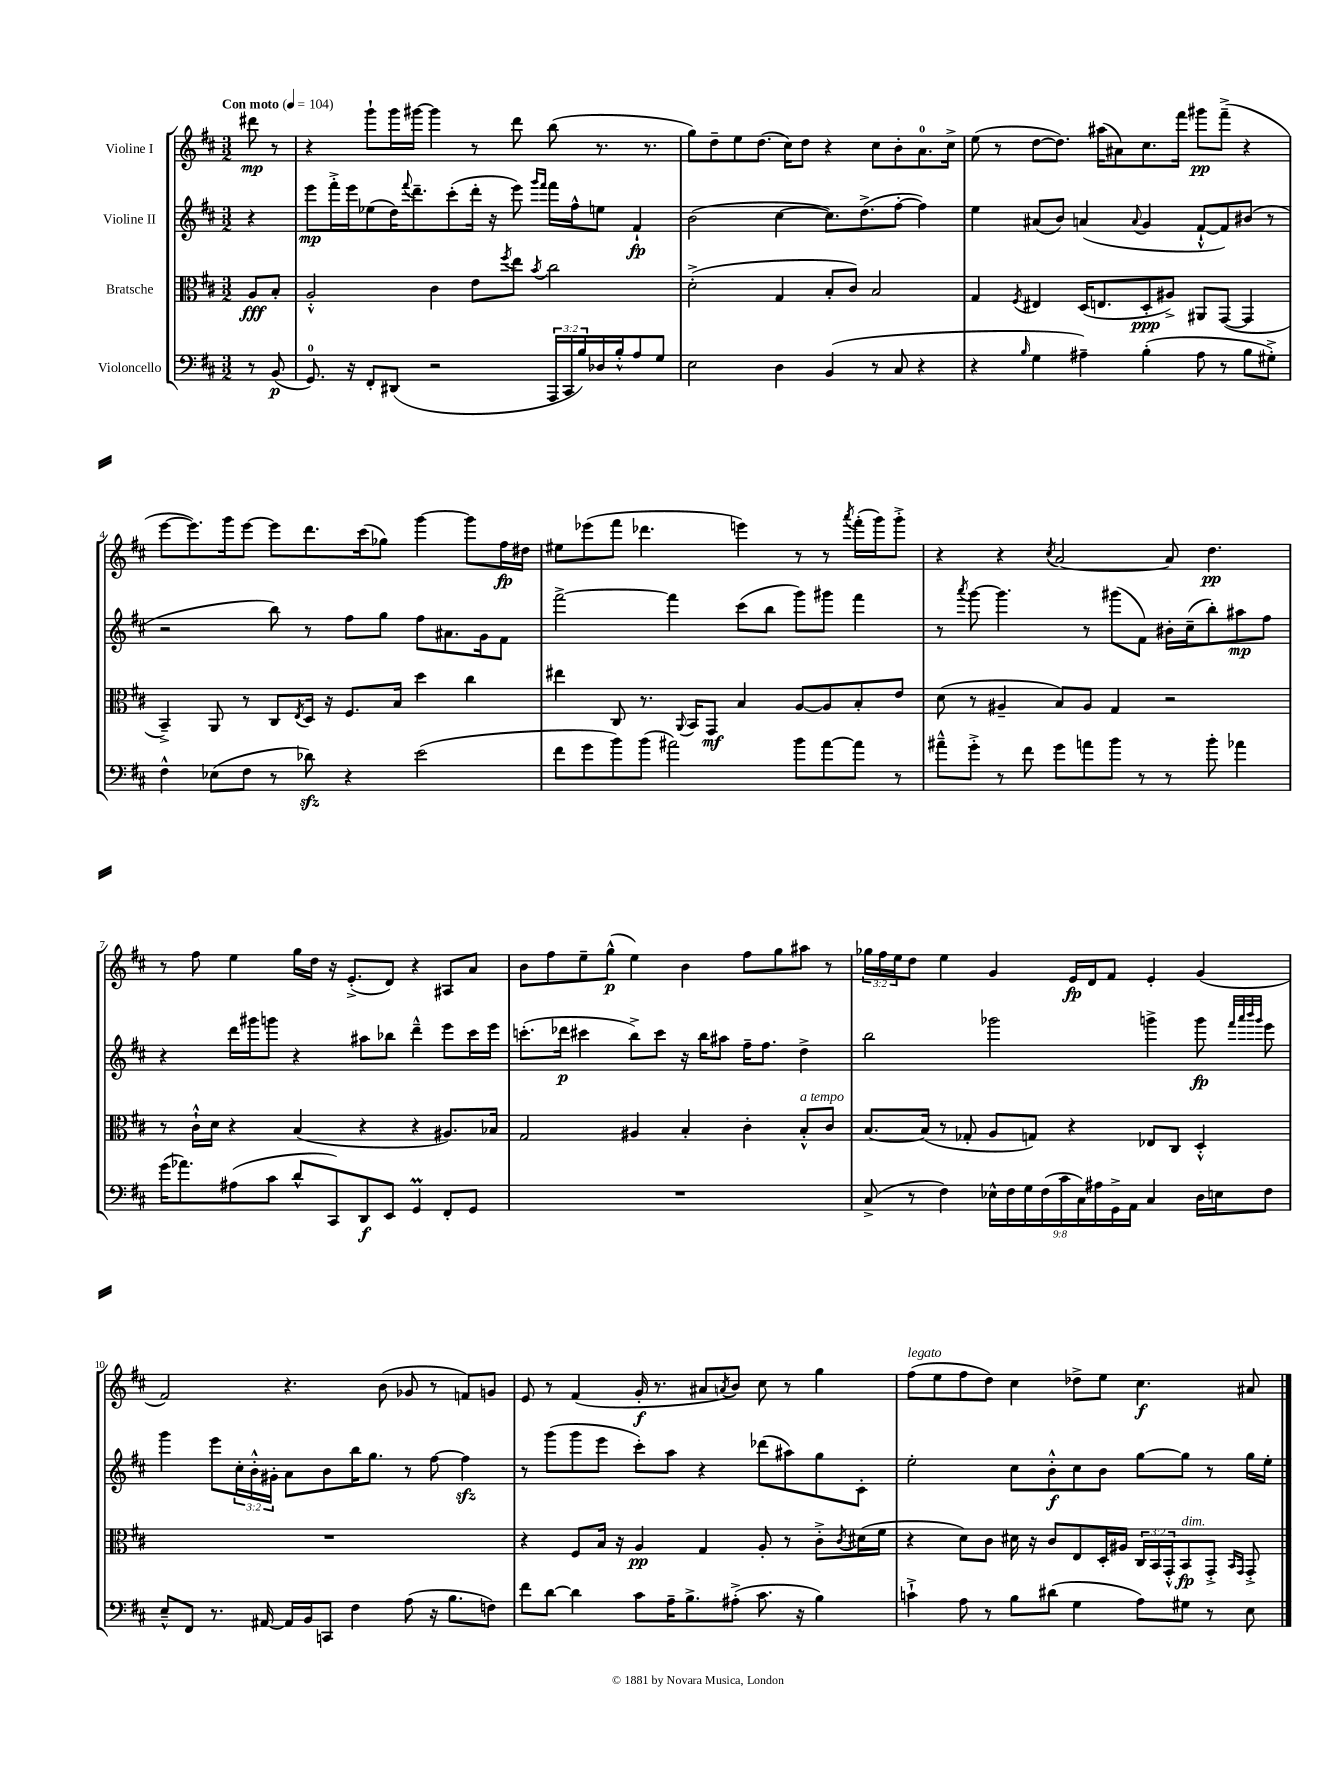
<<
\new StaffGroup <<
\new Staff = "s0" \with { instrumentName = "Violine I" } {
    \clef treble \key d \major \numericTimeSignature \time 3/2 \override Staff.TupletNumber.text = #tuplet-number::calc-fraction-text \partial 4 \tempo "Con moto" 4 = 104
    dis'''8\mp r8 |
    r4 g'''8-! g'''16 gis'''16~ gis'''4 r8 d'''8 b''8( r8. r8. |
    g''8) d''8-- e''8 d''8.( cis''16) d''8 r4 cis''8 b'8-. a'8.-0 cis''16-> |
    e''8( r8 d''8~ d''8.) ais''16( ais'8) cis''8. fis'''16 gis'''8\pp fis'''8--->( r4 |
    e'''8~ e'''8.) g'''16 e'''8~ e'''8 d'''8. cis'''16( ges''8) g'''4~ g'''8 fis''16\fp dis''16 |
    eis''8 ees'''8( fis'''8 des'''4. e'''4) r8 r8 \acciaccatura { a'''8 } fis'''16-.( g'''16) g'''8-.-> |
    r4 r4 \acciaccatura { cis''8 } a'2~ a'8 d''4.\pp |
    r8 fis''8 e''4 g''16 d''16 r16 e'8.-.->( d'8) r4 ais8 a'8 |
    b'8 fis''8 e''8-- g''8-^\p( e''4) b'4 fis''8 g''8 ais''8 r8 |
    \tuplet 3/2 { ges''16 fis''16 e''16 } d''8 e''4 g'4 e'16\fp d'16 fis'8 e'4-. g'4( |
    fis'2) r4. b'8( ges'8 r8 f'8) g'8 |
    e'8 r8 fis'4( g'16-.\f r8. ais'8 \acciaccatura { a'8 } b'8) cis''8 r8 g''4 |
    fis''8^\markup { \italic "legato" }( e''8 fis''8 d''8) cis''4 des''8-> e''8 cis''4.\f ais'8 \bar "|." |
}
\new Staff = "s1" \with { instrumentName = "Violine II" } {
    \clef treble \key d \major \numericTimeSignature \time 3/2 \override Staff.TupletNumber.text = #tuplet-number::calc-fraction-text \partial 4
    r4 |
    e'''8\mp fis'''16-.-> e'''16 ees''8( d''16) \appoggiatura { fis'''8 } d'''8.-- cis'''8-.( d'''16-. r16 e'''8) \grace { g'''16 fis'''16 } fis'''16 fis''16-^ e''8 fis'4-!\fp |
    b'2( cis''4~ cis''8.) d''8.->( fis''8~-. fis''4) |
    e''4 ais'8( b'8) a'4( \appoggiatura { a'8 } g'4 fis'8~-!-^ fis'8) bis'8( r8 |
    r2 b''8) r8 fis''8 g''8 fis''8 ais'8. g'16 fis'8 |
    fis'''2~-> fis'''4 cis'''8( b''8 g'''8) gis'''8 fis'''4 |
    r8 \acciaccatura { a'''8 } g'''8~ g'''4. r8 gis'''8( fis'8) bis'16-. cis''16--( b''8-.) ais''8\mp fis''8 |
    r4 d'''16 gis'''16 g'''8 r4 ais''8 bes''8 d'''4---^ e'''8 cis'''16 e'''16 |
    c'''8.-.( des'''16\p cis'''4 b''8->) cis'''8 r16 b''16 ais''8 fis''16-- fis''8. d''4-> |
    b''2 ges'''2 g'''4-> g'''8\fp \grace { fis'''32 a'''32 b'''32 g'''32 } e'''8 |
    g'''4 e'''8 \tuplet 3/2 { cis''16-. b'16-.-^ gis'16-. } a'8 b'8 b''16 g''8. r8 fis''8~ fis''4\sfz |
    r8 g'''8( g'''8 e'''8 cis'''8-.) a''8 r4 des'''8( ais''8) g''8 cis'8-. |
    e''2-. cis''8 b'8-.-^\f cis''8 b'8 g''8~ g''8 r8 g''16 e''16-. \bar "|." |
}
\new Staff = "s2" \with { instrumentName = "Bratsche" } {
    \clef alto \key d \major \numericTimeSignature \time 3/2 \override Staff.TupletNumber.text = #tuplet-number::calc-fraction-text \partial 4
    a8\fff b8-. |
    a2-.-^ cis'4 e'8 \acciaccatura { fis''8 } e''8 \acciaccatura { b'8 } cis''2 |
    d'2-.->( g4 b8-. cis'8) b2 |
    g4 \acciaccatura { fis8 } eis4 d16( e8. d8-.\ppp ais8->) ais,8 g,8~( g,4 |
    b,4--->) a,8 r8 cis8 \acciaccatura { e8 } d16 r16 fis8. b16 d''4 cis''4 |
    eis''4 cis8 r8. \appoggiatura { a,8 } b,16 g,8\mf b4 a8~ a8 b8-. e'8 |
    d'8( r8 ais4-- b8) ais8 g4 r2 |
    r8 cis'16-!-^ d'16 r4 b4( r4 r4 ais8.) bes16 |
    g2 ais4 b4-. cis'4-. b8-.-^^\markup { \italic "a tempo" } cis'8 |
    b8.~ b16( r8 ges8-. a8 g8) r4 ees8 cis8 d4-.-^ |
    R1. |
    r4 fis8 b16 r16 a4\pp g4 a8-. r8 cis'8-.-> \acciaccatura { cis'8 } dis'16( fis'16 |
    r4 d'8) cis'8 dis'16 r16 cis'8 e8 d16-. ais16 \tuplet 3/2 { cis16 b,16 g,16-.-^ } b,8\fp^\markup { \italic "dim." } g,8-.-> \grace { b,16 g,16 } g,8-.-> \bar "|." |
}
\new Staff = "s3" \with { instrumentName = "Violoncello" } {
    \clef bass \key d \major \numericTimeSignature \time 3/2 \override Staff.TupletNumber.text = #tuplet-number::calc-fraction-text \partial 4
    r8 b,8\p( |
    g,8.-0) r16 fis,8-. dis,8( r2 \tuplet 3/2 { a,,16 cis,16 b16) } des16 b16-.-^ a8 g8 |
    e2 d4 b,4( r8 cis8 r4 |
    r4 \grace { b16 } g4 ais4--) b4-.( ais8 r8 b8 gis8-.->) |
    fis4-^ ees8( fis8 r8 des'8\sfz) r4 e'2( |
    fis'8 g'8 b'8) b'8( ais'2) b'8 ais'8~ ais'8 r8 |
    ais'8---^ g'8-.-> r8 fis'8 g'8 a'8 b'8 r8 r8 b'8-. aes'4 |
    g'16( aes'8.) ais8( cis'8 d'8-^ cis,8) d,8\f e,8 g,4\prall fis,8-. g,8 |
    R1. |
    cis8->( r8 fis4) \tuplet 9/8 { ees16-^ fis16 g16 fis16( cis'16 cis16) ais16 g,16-> a,16 } cis4 d16 e16 fis8 |
    e8---^ fis,8 r8. ais,16~ ais,16 b,16 c,8 fis4 a8( r16 b8. f8) |
    fis'8 d'8~ d'4 cis'8 a16-- b8.-> ais8-.->( cis'8. r16 b4) |
    c'4-!-> a8 r8 b8 dis'8( g4 a8) gis8 r8 e8 \bar "|." |
}
>>
>>
